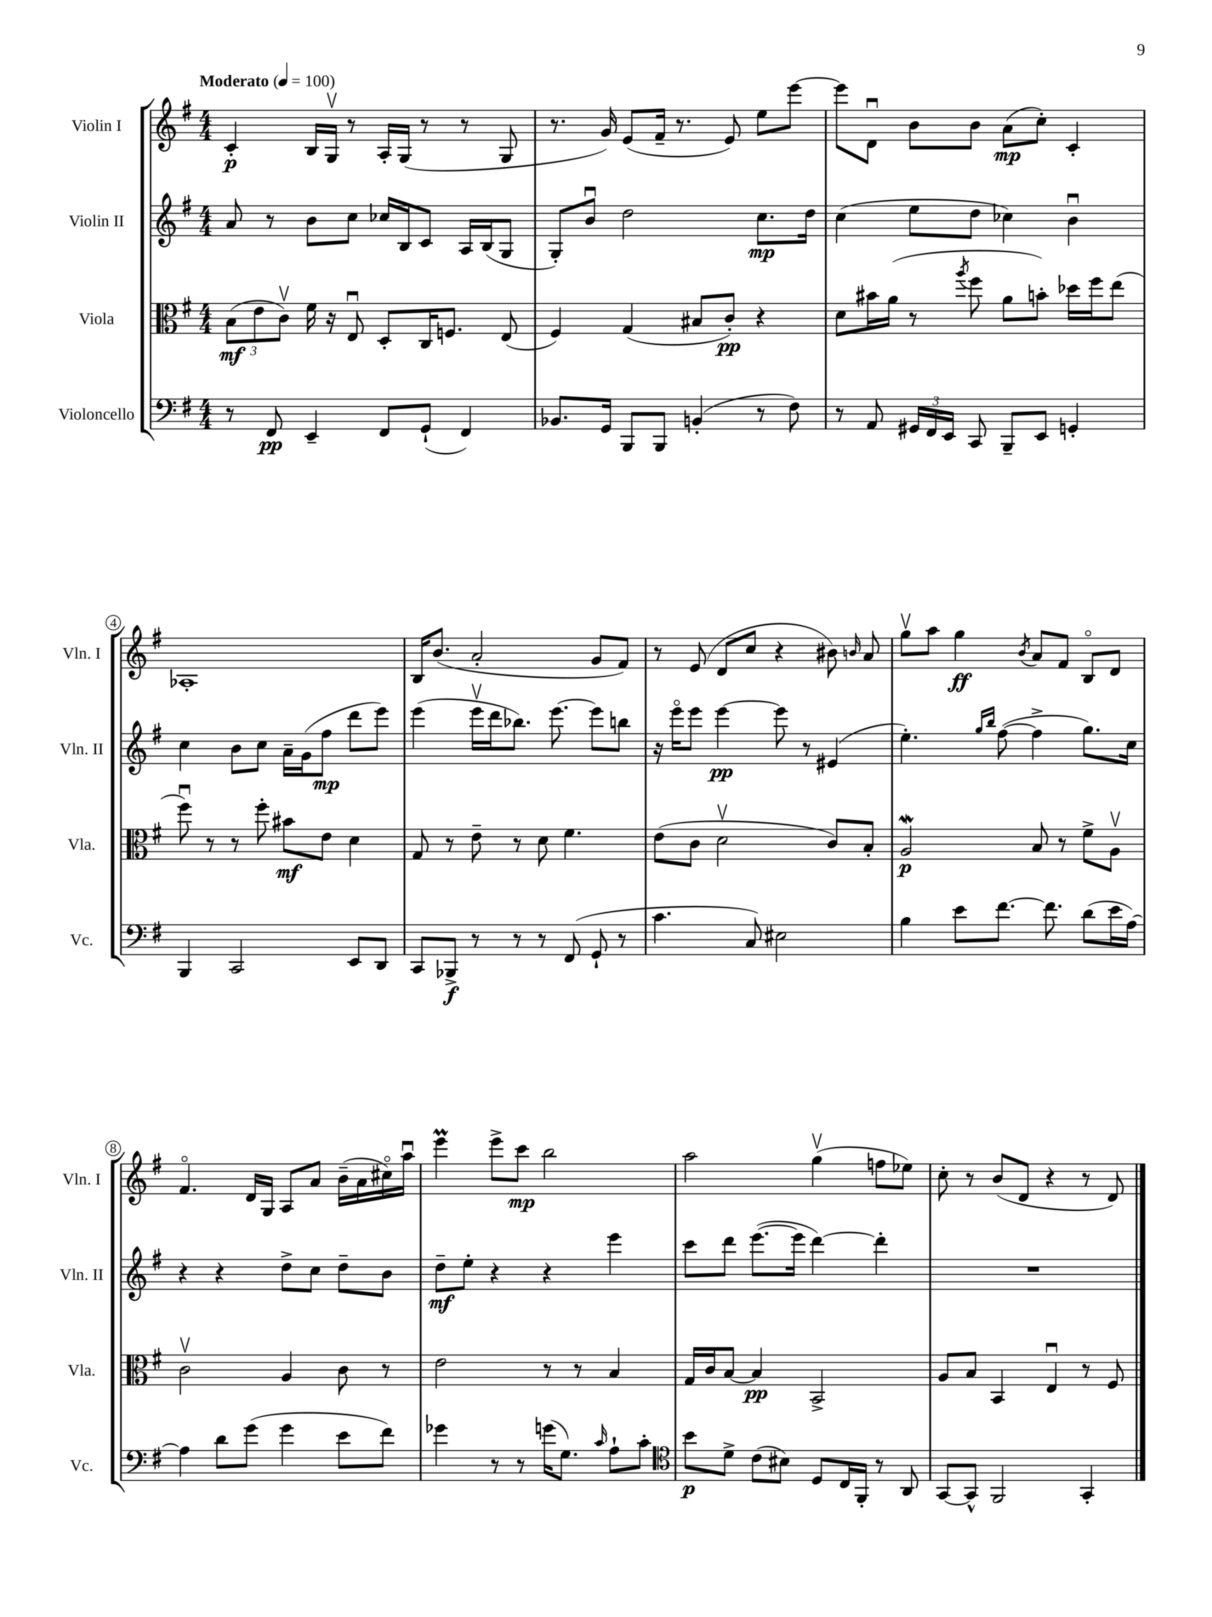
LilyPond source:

<<
\new StaffGroup <<
\new Staff = "s0" \with { instrumentName = "Violin I" shortInstrumentName = "Vln. I" } {
    \clef treble \key g \major \numericTimeSignature \time 4/4 \tempo "Moderato" 4 = 100
    \autoBeamOff c'4-.\p b16[ g16]\upbow r8 a16[-. g16]( r8 r8 g8 |
    r8. g'16) e'8[( fis'16]-- r8. e'8) e''8[ e'''8]~ |
    e'''8[ d'8]\downbow b'8[ b'8] a'8[\mp( c''8]-.) c'4-. |
    aes1-. |
    b16[ b'8.]( a'2-. g'8[ fis'8]) |
    r8 e'8( d'8[ c''8] r4 bis'8) \grace { b'16 } a'8 |
    g''8[\upbow a''8] g''4\ff \acciaccatura { b'8 } a'8[ fis'8] b8[\flageolet d'8] |
    fis'4.\flageolet d'16[ g16] a8[ a'8] b'16[--( a'16 cis''16\flageolet) a''16]\downbow |
    e'''4\prall e'''8[-> c'''8]\mp b''2 |
    a''2 g''4\upbow( f''8[ ees''8]) |
    c''8-. r8 b'8[( d'8] r4 r8 d'8) \bar "|." |
}
\new Staff = "s1" \with { instrumentName = "Violin II" shortInstrumentName = "Vln. II" } {
    \clef treble \key g \major \numericTimeSignature \time 4/4
    \autoBeamOff a'8 r8 b'8[ c''8] ces''16[ b16 c'8] a16[ b16( g8] |
    g8[-.) b'8]\downbow d''2 c''8.[\mp d''16] |
    c''4( e''8[ d''8] ces''4) b'4\downbow |
    c''4 b'8[ c''8] a'16[-- g'16( fis''8]\mp d'''8[ e'''8]) |
    e'''4( e'''16[\upbow d'''16 bes''8.]) e'''8.~ e'''8[ b''8] |
    r16 e'''16[\flageolet e'''8] e'''4~\pp e'''8 r8 eis'4( |
    e''4.-.) \grace { g''16[ b''16] } fis''8~( fis''4-> g''8.[) c''16] |
    r4 r4 d''8[-> c''8] d''8[-- b'8] |
    d''8[--\mf e''8]-. r4 r4 e'''4 |
    c'''8[ d'''8] e'''8.[~( e'''16] d'''4~) d'''4-. |
    R1 \bar "|." |
}
\new Staff = "s2" \with { instrumentName = "Viola" shortInstrumentName = "Vla." } {
    \clef alto \key g \major \numericTimeSignature \time 4/4
    \autoBeamOff \tuplet 3/2 { b8[\mf( e'8 c'8]\upbow) } fis'16 r16 e8\downbow d8[-. c16 f8.] e8( |
    fis4) g4( bis8[ c'8]-.\pp) r4 |
    d'8[ bis'16 a'16]( r8 \acciaccatura { a''8 } fis''8 a'8[ b'8]-.) des''16[ fis''16 e''8]( |
    fis''8\downbow) r8 r8 fis''8-. bis'8[\mf e'8] d'4 |
    g8 r8 e'8-- r8 d'8 fis'4. |
    e'8[( c'8] d'2\upbow c'8[) b8]-. |
    a2\mordent\p b8 r8 fis'8[-> a8]\upbow |
    c'2\upbow a4 c'8 r8 |
    e'2 r8 r8 b4 |
    g16[ c'16 b8]~ b4\pp b,2-> |
    a8[ b8] b,4 e4\downbow r8 fis8 \bar "|." |
}
\new Staff = "s3" \with { instrumentName = "Violoncello" shortInstrumentName = "Vc." } {
    \clef bass \key g \major \numericTimeSignature \time 4/4
    \autoBeamOff r8 fis,8\pp e,4-- fis,8[ g,8]-!( fis,4) |
    bes,8.[ g,16] b,,8[ b,,8] b,4-.( r8 fis8) |
    r8 a,8 \tuplet 3/2 { gis,16[ fis,16 e,16] } c,8 b,,8[-- e,8] g,4-. |
    b,,4 c,2 e,8[ d,8] |
    c,8[ bes,,8]->\f r8 r8 r8 fis,8( g,8-! r8 |
    c'4. c8) eis2 |
    b4 e'8[ fis'8.]~ fis'8. d'8[( e'16 a16]~) |
    a4 d'8[ g'8]( g'4 e'8[ fis'8]) |
    ges'4 r8 r8 g'16[( g8.]) \grace { c'16 } a8[-! c'8]-. |
    \clef tenor b'8[\p d'8]-> c'8[( bis8]) d8[ c16 fis,16]-. r8 a,8 |
    g,8[~ g,8]-^ fis,2 g,4-. \bar "|." |
}
>>
>>
\layout { \context { \Score \override BarNumber.stencil = #(make-stencil-circler 0.1 0.3 ly:text-interface::print) } }
